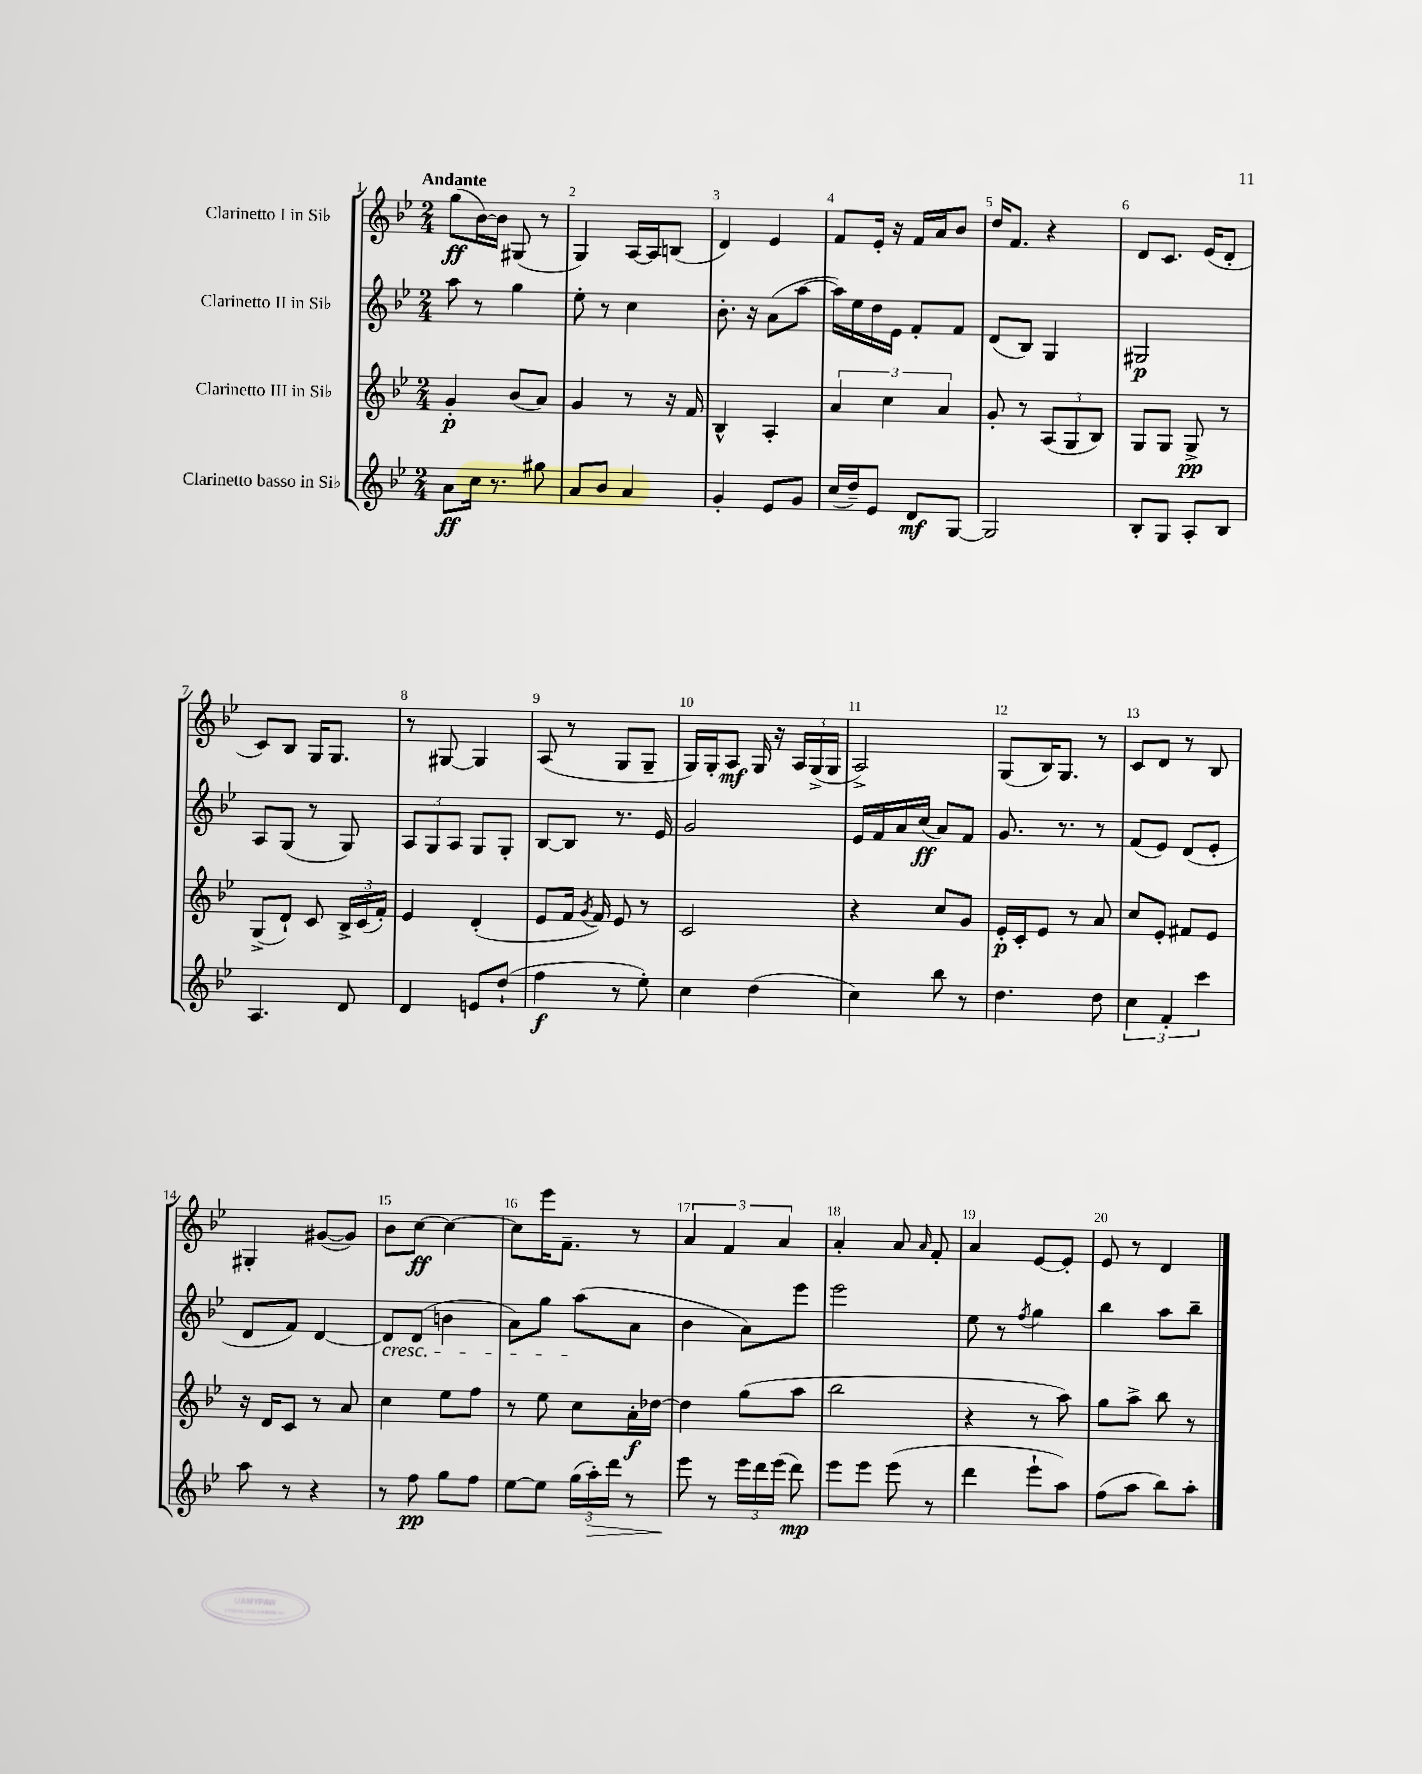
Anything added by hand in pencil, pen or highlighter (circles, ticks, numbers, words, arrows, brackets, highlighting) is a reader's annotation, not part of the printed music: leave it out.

**kern	**kern	**kern	**kern
*staff4	*staff3	*staff2	*staff1
*clefG2	*clefG2	*clefG2	*clefG2
*k[b-e-]	*k[b-e-]	*k[b-e-]	*k[b-e-]
*M2/4	*M2/4	*M2/4	*M2/4
8a	4g'	8aa	(8gg
16cc	.	8r	[16b-)
8.r	.	.	16b-]
.	(8b-	4gg	(8G#
8gg#	8a)	.	8r
=	=	=	=
8a	4g	8ee-'	4G)
8b-	.	8r	.
4a	8r	4cc	[16A
.	.	.	16A]
.	16r	.	(8B
.	16f	.	.
=	=	=	=
4g'	4B-^^	8.b-'	4d)
.	.	16r	.
8e-	4A'	(8a	4e-
8g	.	[8aa	.
=	=	=	=
(16cc	6a	16aa])	8f
16dd~)	.	16ee-	.
8e-	.	16dd	16e-'
.	6cc	.	.
.	.	16e-	16r
8d	.	8f'	16f
.	.	.	16a
.	6a	.	.
[8G	.	8f	8b-
=	=	=	=
2G]	8g'	(8d	16dd
.	.	.	8.f
.	8r	8B-)	.
.	(12A	4G	4r
.	12G	.	.
.	12B-)	.	.
=	=	=	=
8B-'	8G	2G#	8d
8G	8G	.	8.c
8A'	8G^	.	.
.	.	.	(16e-
8B-	8r	.	8d'
=	=	=	=
4.A	(8G^	8A	8c)
.	8d`)	(8G	8B-
.	8c	8r	16G
.	.	.	8.G
8d	24B-^	8G)	.
.	(24c	.	.
.	24f')	.	.
=	=	=	=
4d	4e-	12A	8r
.	.	12G	.
.	.	.	[8G#
.	.	12A	.
8e	(4d'	8G	4G#]
(8dd`	.	8G'	.
=	=	=	=
4ff	8e-	[8B-	(8A
.	16f	8B-]	8r
.	8qg	.	.
.	16f)	.	.
8r	8e-	8.r	8G
8ee-')	8r	.	8G~
.	.	16e-	.
=	=	=	=
4cc	2c	2g	16G)
.	.	.	16G'
.	.	.	8A
(4dd	.	.	16G
.	.	.	16r
.	.	.	24A
.	.	.	(24G^
.	.	.	24G
=	=	=	=
4cc)	4r	16e-	2A^)
.	.	16f	.
.	.	16a	.
.	.	(16cc	.
8bb-	8cc	8a)	.
8r	8g	8f	.
=	=	=	=
4.dd	16e-'	8.g	(8G
.	16c'	.	.
.	8e-	.	16B-)
.	.	8.r	8.G
.	8r	.	.
8dd	8a	8r	8r
=	=	=	=
6cc	8cc	(8f	8c
.	8e-'	8e-)	8d
6f'	.	.	.
.	8f#	(8d	8r
6ccc	.	.	.
.	8e-	8e-'	8B-
=	=	=	=
8aa	16r	8d	4G#'
.	16d	.	.
8r	8c	8f)	.
4r	8r	[4d	([8g#
.	8a	.	8g#])
=	=	=	=
8r	4cc	8d]	8b-
8ff	.	(8d	[8cc
8gg	8ee-	4b	4cc_
8ff	8ff	.	.
=	=	=	=
[8ee-	8r	8a)	8cc]
8ee-]	8ee-	8gg	16eee-
.	.	.	8.f~
(24gg	8cc	(8aa	.
24aa')	.	.	.
24ddd	.	.	.
8r	16a'	8a	8r
.	[16dd-	.	.
=	=	=	=
8eee-	4dd-]	4b-	6a
8r	.	.	.
.	.	.	6f
24eee-	(8gg	8a)	.
24ddd	.	.	.
(24eee-	.	.	6a
8ddd)	8aa	8eee-	.
=	=	=	=
8eee-	2bb-	2eee-	4a'
8eee-	.	.	.
(8eee-	.	.	8a
.	.	.	16qqa
8r	.	.	8f'
=	=	=	=
4ddd	4r	8ee-	4a
.	.	8r	.
.	.	8qff	.
8eee-`	8r	4gg	[8e-
8aa)	8aa)	.	8e-']
=	=	=	=
(8ff	8gg	4bb-	8e-
8aa	8aa^	.	8r
8bb-)	8bb-	8aa	4d
8aa'	8r	8bb-~	.
==	==	==	==
*-	*-	*-	*-
